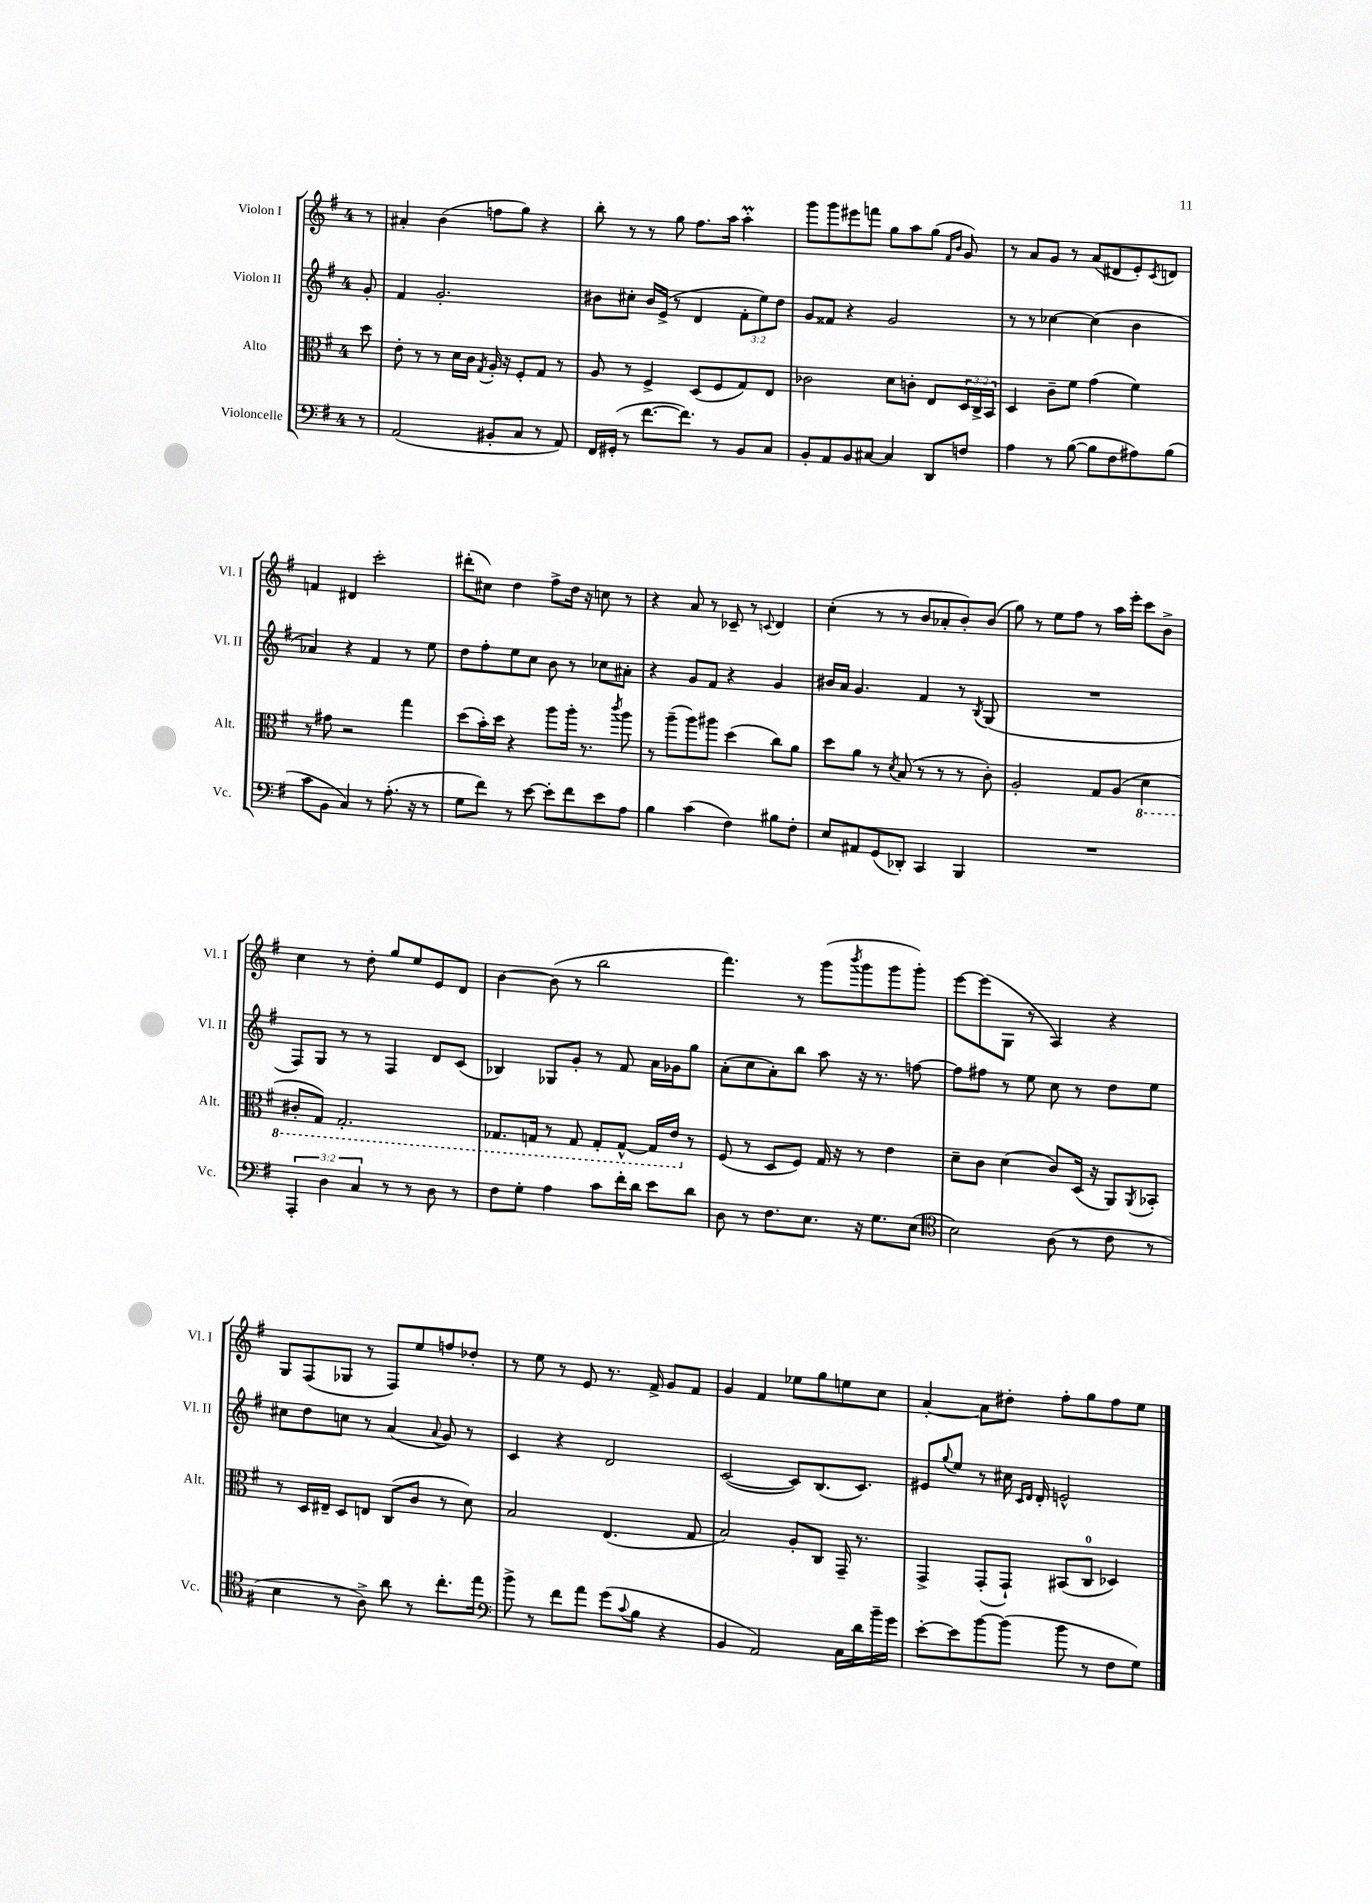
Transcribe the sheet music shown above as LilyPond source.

<<
\new StaffGroup <<
\new Staff = "s0" \with { instrumentName = "Violon I" shortInstrumentName = "Vl. I" } {
    \clef treble \key g \major \once \override Staff.TimeSignature.style = #'single-digit \time 4/4 \partial 8
    r8 |
    ais'4-. b'4( f''8 g''8) r4 |
    b''8-. r8 r8 g''8 fis''8. a''16 a''4-.\prall |
    g'''8 g'''8 eis'''8 f'''8 g''8 a''8 g''8( \grace { fis'16 b'16 } g'8) |
    r8 a'8 g'8 r8 a'8( dis'8 e'8-.) \acciaccatura { c'8 } d'8 |
    f'4 dis'4 c'''2-. |
    dis'''8-.( cis''8) d''4 fis''8-> d''16 r16 c''8 r8 |
    r4 a'8 r8 ces'8-- r8 \appoggiatura { c'8 } d'4 |
    c''4-.( r8 r8 b'8 aes'8-. b'8-.) b'8( |
    g''8) r8 e''8 fis''8 r8 a''16 e'''16-. c'''8 b'8-> |
    c''4 r8 d''8-. g''8 e''8 e'8 d'8 |
    b'4~ b'8( r8 b''2 |
    fis'''4.) r8 g'''8( \acciaccatura { b'''8 } g'''8 g'''8 g'''8-.) |
    e'''8~ e'''8( g8 r8 a4) r4 |
    g8 fis8( ges8 r8 fis8) e''8 f''8 des''8-. |
    r8 e''8 r8 e'8 r8. fis'16-> g'8 fis'8 |
    g'4 fis'4 ees''8 g''8 e''8 c''8 |
    a'4~-. a'8 dis''8-. fis''8-. g''8 fis''8 e''8 \bar "|." |
}
\new Staff = "s1" \with { instrumentName = "Violon II" shortInstrumentName = "Vl. II" } {
    \clef treble \key g \major \once \override Staff.TimeSignature.style = #'single-digit \time 4/4 \override Staff.TupletNumber.text = #tuplet-number::calc-fraction-text \partial 8
    g'8-. |
    fis'4 g'2.-. |
    bis'8 cis''8-. bis'16 e'16->( r8 d'4 \tuplet 3/2 { fis'8-. e''8) d''8 } |
    g'8 fisis'8 r4 g'2 |
    r8 r8 ces''4~ ces''4( b'4 |
    aes'4) r4 fis'4 r8 e''8 |
    d''8 fis''8-. e''8 c''8 b'8 r8 ces''8 ais'8-. |
    r4 g'8 fis'8 r4 g'4 |
    bis'16 a'16 g'4. fis'4 r8 \acciaccatura { b8 } g8( |
    R1 |
    fis8) g8 r8 r8 fis4 d'8 c'8( |
    bes4) ges8 g'8-. r8 fis'8 a'16 ges'16 g''8 |
    a'8-.( c''8 a'8-.) b''8 a''8 r16 r8. f''8~ |
    f''8 fis''8 r8 e''8 c''8 r8 d''8 e''8 |
    cis''8 d''8 c''8 r8 a'4( \appoggiatura { a'8 } g'8) r8 |
    c'4 r4 d'2 |
    c'2~( c'8) b8.( c'8.) |
    eis'8 \appoggiatura { g''8 } e''8 r8 cis''16 \grace { c'16 d'16 } d'16-. e'2-^ \bar "|." |
}
\new Staff = "s2" \with { instrumentName = "Alto" shortInstrumentName = "Alt." } {
    \clef alto \key g \major \once \override Staff.TimeSignature.style = #'single-digit \time 4/4 \override Staff.TupletNumber.text = #tuplet-number::calc-fraction-text \partial 8
    d''8 |
    e'8-. r8 r8 d'16 c'16 \acciaccatura { g8 } a16-. r16 fis8-. g8 r8 |
    a8 r8 fis4-> d8( fis8 g8) e8 |
    ces'2 d'8 c'8-. e8 \tuplet 3/2 { d16 c16-> b,16 } |
    d4 c'8-- fis'8 g'4( fis'4) |
    r8 gis'8 r2 g''4 |
    d''8( b'16-.) d''16 r4 a''8 a''16-. r8. \acciaccatura { c'''8 } a''8 |
    r8 a''8--( a''8) ais''8 d''4( c''8) a'8 |
    d''8 a'8 r8 \acciaccatura { d'8 } b8( r8 r8 r8 c'8-.) |
    a2-. g8 a8( \ottava #-1 d4 |
    cis8-. g,8) g,2.-. |
    ges,8. g,16 r8 g,8 g,8-. g,8~-^ g,16 e16 \ottava #0 r8 |
    fis8( r8 d8 fis8) g16 r16 r8 e'4 |
    d'8-- c'8 d'4( c'8) d16( r16 a,8) \acciaccatura { a,8 } bes,8-. |
    r8 d16 eis16-- d8 e8 c8( c'8 r8 d'8) |
    b2 e4.( g8 |
    b2) a8-. c8 g,16-- r8. |
    g,4-> g,8-.( g,8-!) bis,8( c8-0 des4) \bar "|." |
}
\new Staff = "s3" \with { instrumentName = "Violoncelle" shortInstrumentName = "Vc." } {
    \clef bass \key g \major \once \override Staff.TimeSignature.style = #'single-digit \time 4/4 \override Staff.TupletNumber.text = #tuplet-number::calc-fraction-text \partial 8
    r8 |
    a,2( bis,8-. c8 r8 a,8) |
    fis,16 gis,16-.( r8 fis'8.~ fis'8.) r8 b,8 c8 |
    b,8-. a,8 b,8 cis8~ cis4 d,8 f8 |
    a4 r8 b8~( b8 fis8 ais8) b8( |
    c'8 b,8 c4) r8 a8.-.( r16 r8 |
    g8 fis'8) r8 e'8~ e'8-. fis'8 e'8 a8 |
    b4 c'4( fis4) bis8 fis8-. |
    e8 ais,8 g,8( des,8-.) c,4 b,,4 |
    R1 |
    \tuplet 3/2 { a,,4-. d4 c4 } r8 r8 d8 r8 |
    fis8 g8-. a4 c'8 fis'16-. d'16 e'8 d'8 |
    d8 r8 fis8. e8. r16 g8. e8( |
    \clef tenor b2) a8( r8 c'8 r8 |
    b4 r8 a8->) a'8 r8 c''8.-. e''16 |
    \clef bass b'8-> r8 fis'8 a'8 g'8( \appoggiatura { c'8 } b8 r4 |
    b,4 a,2) c16 d'16 b'16-- g'16 |
    e'8~-. e'8 b'8~ b'8( b'8 r8 fis8 g8) \bar "|." |
}
>>
>>
\layout { \context { \Score \remove "Bar_number_engraver" } }
